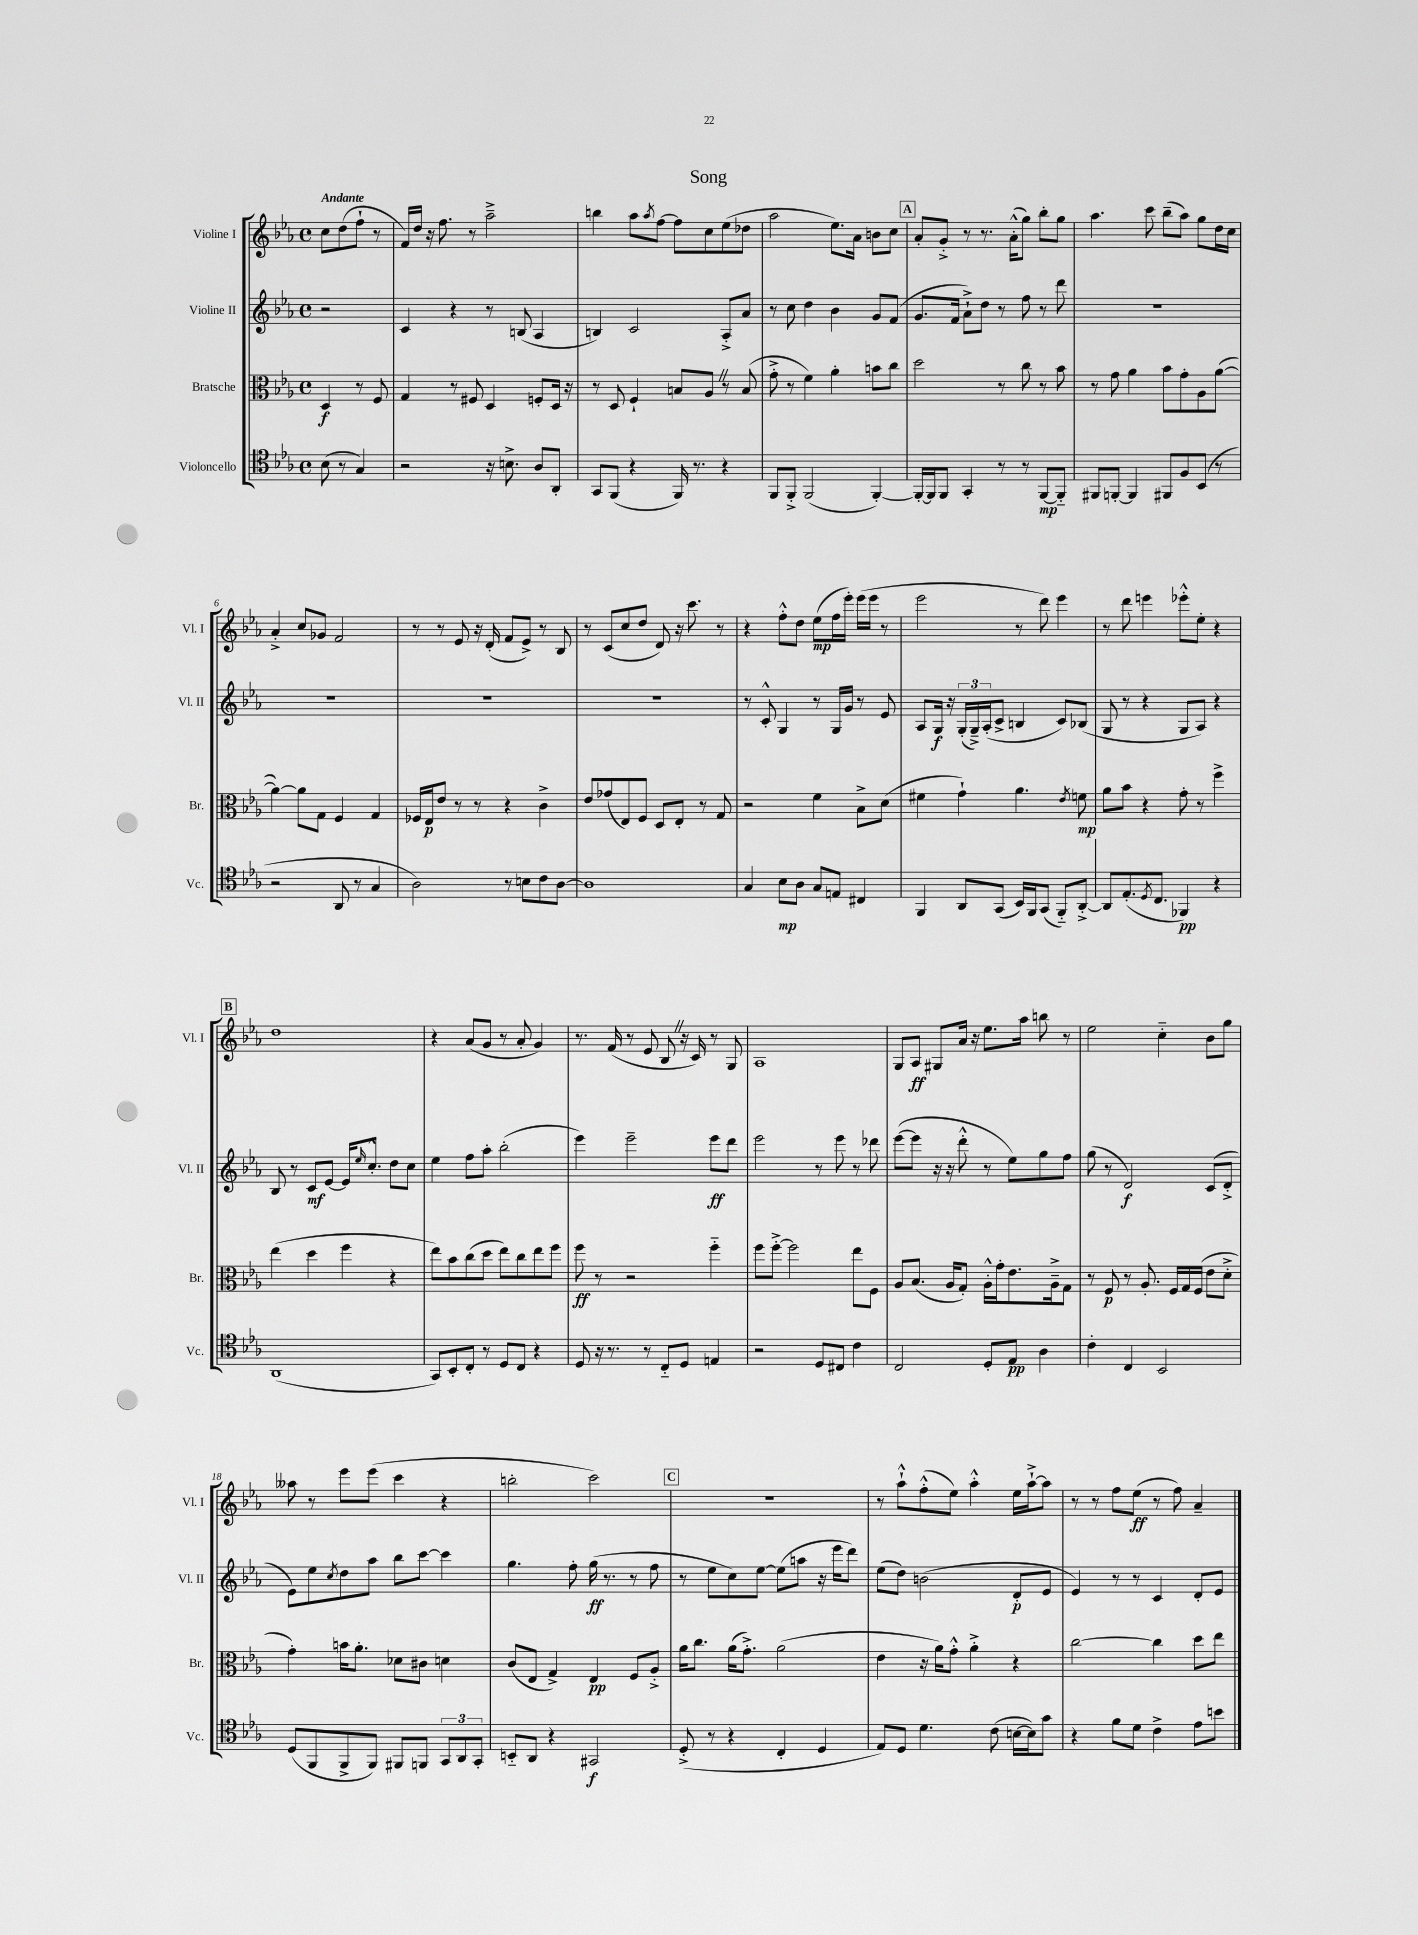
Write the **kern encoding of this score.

**kern	**kern	**kern	**kern
*staff4	*staff3	*staff2	*staff1
*clefC4	*clefC3	*clefG2	*clefG2
*k[b-e-a-]	*k[b-e-a-]	*k[b-e-a-]	*k[b-e-a-]
*M4/4	*M4/4	*M4/4	*M4/4
*met(c)	*met(c)	*met(c)	*met(c)
(8B-	4D	2r	8cc
8r	.	.	(8dd
4G)	8r	.	8ff`
.	8F	.	8r
=	=	=	=
2r	4G	4c	16f)
.	.	.	16dd
.	.	.	16r
.	.	.	8.ff
.	8r	4r	.
.	8F#	.	8r
16r	4D	8r	2aa-~^
8.B^	.	.	.
.	.	(8B	.
8A-	8F'	4A-	.
8AA-'	16D	.	.
.	16r	.	.
=	=	=	=
8GG	8r	4B)	4bb
(8FF	8D	.	.
4r	4F`	2c	8aa-
.	.	.	8qaa-
.	.	.	[8ff
16FF)	8B	.	8ff]
8.r	.	.	.
.	8A-	.	8cc
4r	8r	8A-'^	(8ee-
.	(8B	8a-	8dd-
=	=	=	=
8FF	8g'^	8r	2aa-
8FF'^	8r	8cc	.
(2FF	4f)	4dd	.
.	4a-'	4b-	8.ee-)
.	.	.	16a-
[4FF')	8b	8g	8b
.	8cc	(8f	8cc
=	=	=	=
16FF'_	2dd	8.g	8a-'
16FF]	.	.	.
8FF	.	.	8g'^
.	.	16f	.
4GG'	.	8a-`^)	8r
.	.	8dd	8.r
8r	8r	8r	.
.	.	.	(16a-'^^
8r	8cc	8ff	8gg)
[8FF	8r	8r	8bb-'
8FF'~]	8b-	8ddd	8gg
=	=	=	=
8FF#	8r	1r	4.aa-
[8FF'	8g	.	.
4FF]	4a-	.	.
.	.	.	8ccc
8FF#	8b-	.	(8bb-~
8F	8g'	.	8aa-)
(8BB-	8A-	.	8gg
8r	([8a-	.	16dd
.	.	.	16cc
=	=	=	=
2r	4a-_)	1r	4a-'^
.	8a-]	.	8cc
.	8G	.	8g-
8AA-	4F	.	2f
8r	.	.	.
4G	4G	.	.
=	=	=	=
2A-)	16F-	1r	8r
.	16E-	.	.
.	8e-	.	8r
.	8r	.	8e-
.	8r	.	16r
.	.	.	(16d'
8r	4r	.	8f
8B	.	.	8e-^)
8c	4c^	.	8r
[8A-	.	.	8B-
=	=	=	=
1A-]	8e-	1r	8r
.	(8g-	.	(8c
.	8E-)	.	8cc
.	8F	.	8dd
.	8D	.	8d)
.	8E-'	.	16r
.	.	.	8.ccc
.	8r	.	.
.	8G	.	8r
=	=	=	=
4G	2r	8r	4r
.	.	8c'^^	.
8B-	.	4G	8ff'^^
8A-	.	.	8dd
8G	4f	8r	(8ee-
8E	.	16G	16ff
.	.	16g	16eee-')
4C#	8B-^	8r	(16eee-
.	.	.	16eee-
.	(8d	8e-	8r
=	=	=	=
4FF	4f#	8A-	2eee-
.	.	16G	.
.	.	16r	.
8AA-	4g`)	(24G'	.
.	.	24G~^)	.
.	.	(24A-'	.
(8GG	.	8c^	.
16BB-)	4.a-	4B	8r
16FF	.	.	.
(8GG	.	.	8ddd)
8FF'~)	.	8c)	4eee-
.	8qe-	.	.
[8AA-'^	8f	(8B-	.
=	=	=	=
8AA-]	8a-	8G	8r
(8.E-'	8b-	8r	8ddd
.	4r	4r	4eee
8qD	.	.	.
8.C	.	.	.
4FF-)	8g'	8G	8eee-'^^
.	8r	8A-)	8ee-'
4r	4ff^	4r	4r
=	=	=	=
(1AA-	(4ee-	8B-	1dd
.	.	8r	.
.	4dd	8c	.
.	.	[8e-	.
.	4ff	16e-]	.
.	.	16qqee-	.
.	.	8.cc'^^	.
.	4r	8dd	.
.	.	8cc	.
=	=	=	=
8GG)	8ee-)	4ee-	4r
8BB-'	8b-	.	.
8C'	(8cc	8ff	(8a-
8r	8dd	8aa-'	8g
8D	8ee-)	(2bb-'	8r
8C	8cc	.	8a-'
4r	8ee-	.	4g)
.	8ff	.	.
=	=	=	=
8D	8ff	4eee-)	8.r
16r	8r	.	.
8.r	.	.	(16f
.	2r	2eee-~	8r
8r	.	.	8e-
8C'~	.	.	8B-
8D	.	.	16r
.	.	.	16c)
4E	4ff'~	8eee-	8r
.	.	8ddd	8G
=	=	=	=
2r	8ff	2eee-	1A-
.	[8ff'^	.	.
.	2ff]	.	.
8D	.	8r	.
8C#	.	8eee-	.
4c	8ee-	8r	.
.	8F	8ddd-	.
=	=	=	=
2C	8A-	([8eee-	8G
.	(8.B-	8eee-]	8A-
.	.	16r	8G#
.	16A-	16r	.
.	8G')	8ddd'^^	16a-
.	.	.	16r
8D'	16A-'^^	8r	8.ee-
.	16g'	.	.
8E-	8.e-	8ee-)	.
.	.	.	16aa-
4A-	.	8gg	8bb
.	16A-~^	.	.
.	8G	8ff	8r
=	=	=	=
4c'	8r	(8gg	2ee-
.	8F	8r	.
4C	8r	2d)	.
.	8.A-'	.	.
2BB-	.	.	4cc'~
.	16F	.	.
.	16G	.	.
.	(16F	.	.
.	8e-	(8c	8b-
.	8d'^	8d'^	8gg
=	=	=	=
(8D	4g')	8e-)	8aa--
8FF	.	8ee-	8r
.	.	8qcc	.
8FF^	16b	8dd	8eee-
.	8.a-'	.	.
8FF)	.	8aa-	(8eee-
8FF#	8d-	8bb-	4ccc
8FF	8c#	[8ccc	.
12GG	4d	4ccc]	4r
12AA-	.	.	.
12GG'	.	.	.
=	=	=	=
8BB'~	(8c	4.gg	2bb'
8AA-	8E-	.	.
4r	4G^)	.	.
.	.	8ff'	.
2GG#	4E-	(16gg	2ccc)
.	.	8.r	.
.	8F	8r	.
.	8A-'^	8ff	.
=	=	=	=
(8D'^	16a-	8r	1r
.	8.cc	.	.
8r	.	8ee-	.
4r	(16a-	8cc)	.
.	8.g'^)	.	.
.	.	[8ee-	.
4C'	(2a-	(8ee-]	.
.	.	8aa	.
4D	.	16r	.
.	.	16eee-	.
.	.	8ddd)	.
=	=	=	=
8E-)	4e-	(8ee-	8r
8D	.	8dd)	8aa-`^^
4.d	16r	(2b	(8ff'^^
.	16a-)	.	.
.	8g'^^	.	8ee-)
.	4a-'^	.	4aa-'^^
(8c	.	.	.
[16B	4r	8d'	16ee-
16B])	.	.	[16aa-`^
8g	.	8e-	8aa-]
=	=	=	=
4r	[2cc	4e-)	8r
.	.	.	8r
8f	.	8r	8ff
8d	.	8r	(8ee-
4c^	4cc]	4c	8r
.	.	.	8ff)
8e-	8dd	8d'	4a-~
8b	8ee-	8e-	.
==	==	==	==
*-	*-	*-	*-
